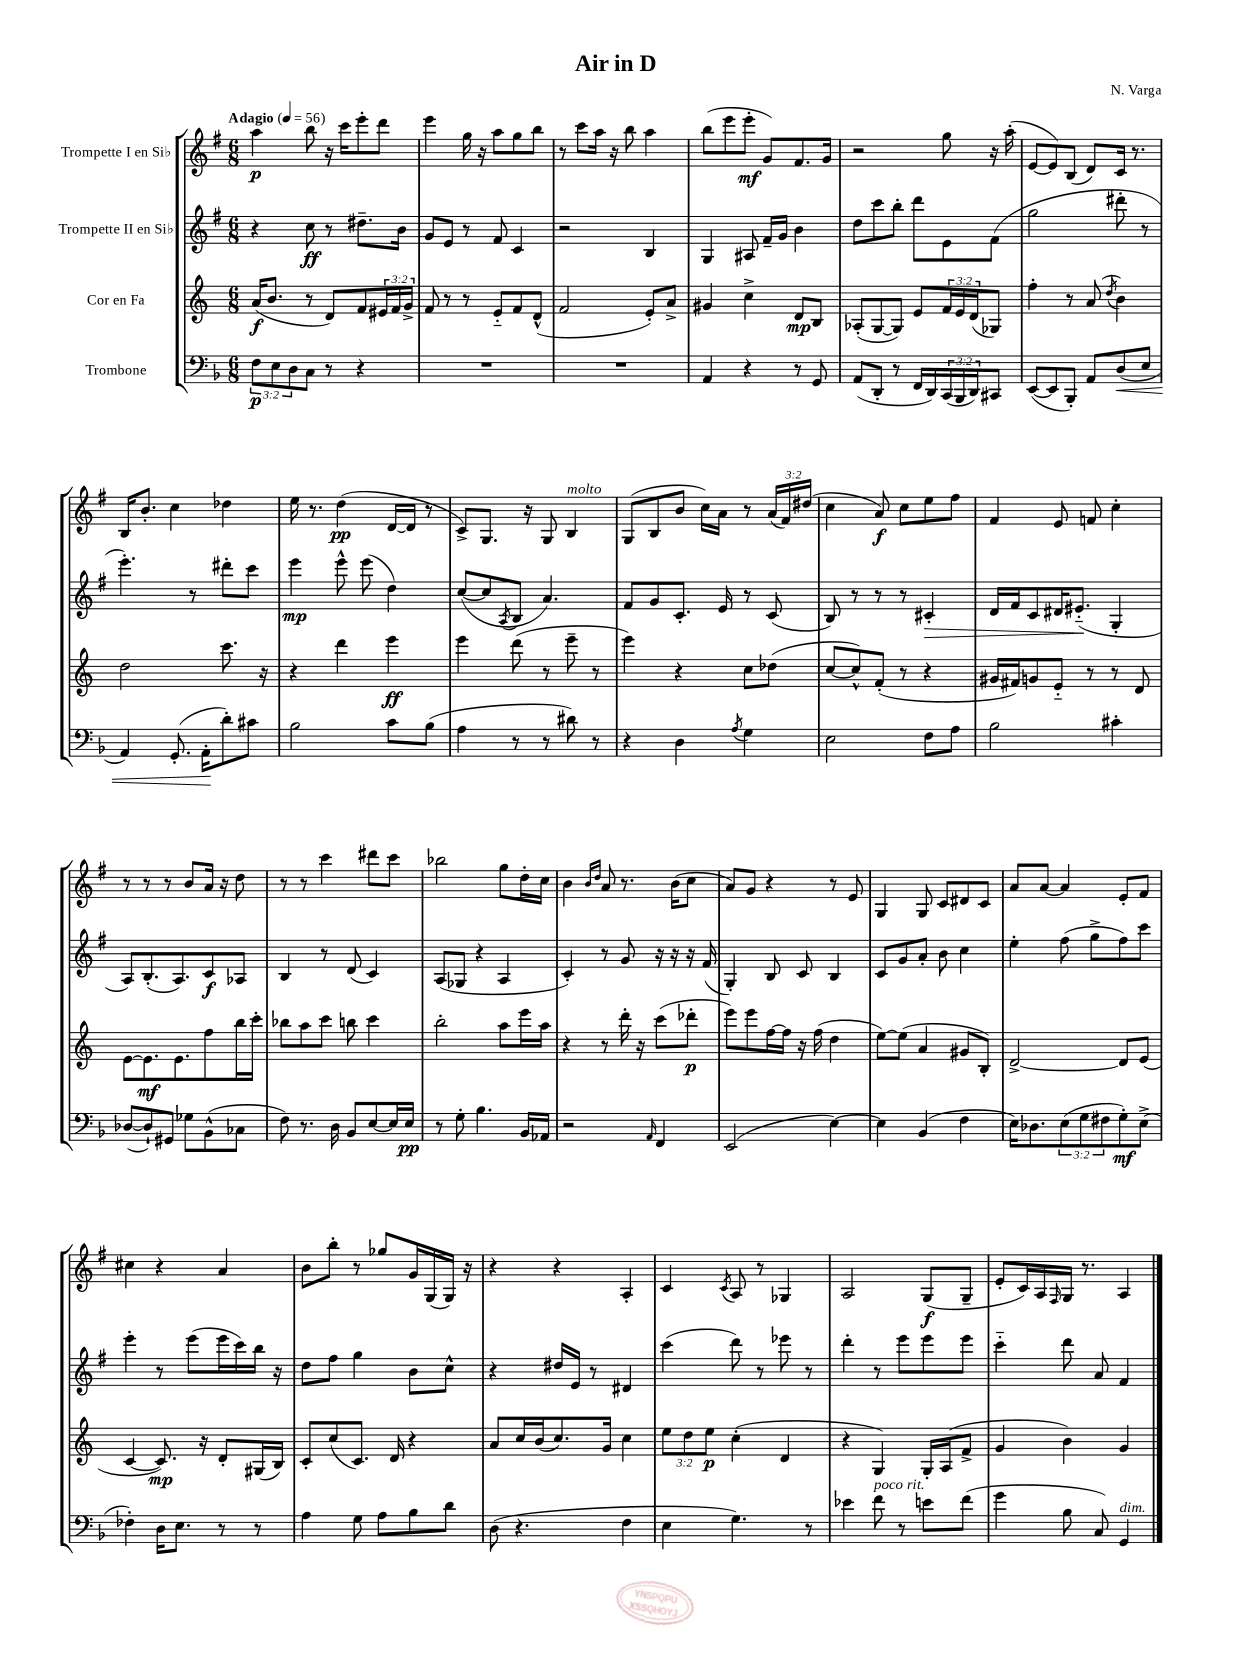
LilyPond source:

\header { title = "Air in D" composer = "N. Varga" }
<<
\new StaffGroup <<
\new Staff = "s0" \with { instrumentName = "Trompette I en Sib" } {
    \clef treble \key g \major \numericTimeSignature \time 6/8 \override Staff.TupletNumber.text = #tuplet-number::calc-fraction-text \tempo "Adagio" 4 = 56
    a''4\p b''8 r16 c'''16 e'''8-. d'''8 |
    e'''4 g''16 r16 a''8 g''8 b''8 |
    r8 c'''8 a''16 r16 b''8 a''4 |
    b''8( e'''8 e'''8-.\mf g'8) fis'8. g'16 |
    r2 g''8 r16 a''16-.( |
    e'8~ e'8) b8( d'8) c'16 r8. |
    b16 b'8.-. c''4 des''4 |
    e''16 r8. d''4\pp( d'16~ d'16 r8 |
    c'8->) g8. r16 g8 b4^\markup { \italic "molto" } |
    g8( b8 b'8 c''16) a'16 r8 \tuplet 3/2 { a'16( fis'16) dis''16( } |
    c''4 a'8\f) c''8 e''8 fis''8 |
    fis'4 e'8 f'8 c''4-. |
    r8 r8 r8 b'8 a'16 r16 d''8 |
    r8 r8 c'''4 dis'''8 c'''8 |
    bes''2 g''8 d''16-. c''16 |
    b'4 \grace { b'16 d''16 } a'8 r8. b'16( c''8 |
    a'8) g'8 r4 r8 e'8 |
    g4 g8 c'8 dis'8 c'8 |
    a'8 a'8~ a'4 e'8-. fis'8 |
    cis''4 r4 a'4 |
    b'8 b''8-. r8 ges''8 g'16 g16( g16) r16 |
    r4 r4 a4-. |
    c'4 \acciaccatura { c'8 } a8 r8 ges4 |
    a2 g8\f( g8-- |
    e'8-. c'16) a16 \grace { fis16 } g16 r8. a4 \bar "|." |
}
\new Staff = "s1" \with { instrumentName = "Trompette II en Sib" } {
    \clef treble \key g \major \numericTimeSignature \time 6/8
    r4 c''8\ff r8 dis''8.-- b'16 |
    g'8 e'8 r8 fis'8 c'4 |
    r2 b4 |
    g4 ais8 fis'16-- g'16 b'4 |
    d''8 c'''8 b''8-. d'''8 e'8 fis'8( |
    g''2 dis'''8-. r8 |
    e'''4.-.) r8 dis'''8-. c'''8 |
    e'''4\mp e'''8-^ e'''8( d''4) |
    c''8~( c''8 \acciaccatura { a8 } b8 a'4.) |
    fis'8 g'8 c'8.-. e'16 r8 c'8( |
    b8) r8 r8 r8 cis'4-.\> |
    d'16 fis'16 c'8 dis'16 eis'8.-_\!( g4-. |
    a8) b8.-.( a8.) c'8\f aes8 |
    b4 r8 d'8( c'4) |
    a8( ges8 r4 a4 |
    c'4-.) r8 g'8 r16 r16 r16 fis'16( |
    g4-.) b8 c'8 b4 |
    c'8 g'8 a'8-. b'8 c''4 |
    e''4-. fis''8( g''8-> fis''8) c'''8 |
    e'''4-. r8 e'''8( e'''16 c'''16) b''16 r16 |
    d''8 fis''8 g''4 b'8 c''8-^ |
    r4 dis''16 e'16 r8 dis'4 |
    c'''4( d'''8) r8 ees'''8 r8 |
    d'''4-. r8 e'''8 e'''8 e'''8 |
    c'''4-_ d'''8 a'8 fis'4 \bar "|." |
}
\new Staff = "s2" \with { instrumentName = "Cor en Fa" } {
    \clef treble \key c \major \numericTimeSignature \time 6/8 \override Staff.TupletNumber.text = #tuplet-number::calc-fraction-text
    a'16\f( b'8. r8 d'8) f'8 \tuplet 3/2 { eis'16 f'16 g'16-> } |
    f'8 r8 r8 e'8-_ f'8 d'8-^( |
    f'2 e'8-.) a'8-> |
    gis'4 c''4-> d'8\mp b8 |
    aes8-.( g8~ g8) e'8 \tuplet 3/2 { f'16 e'16 d'16( } ges8) |
    f''4-. r8 a'8( \acciaccatura { d''8 } b'4) |
    d''2 c'''8. r16 |
    r4 d'''4 e'''4\ff |
    e'''4 d'''8( r8 e'''8-- r8 |
    e'''4) r4 c''8 des''8( |
    c''8~ c''8-^) f'8-.( r8 r4 |
    gis'16 fis'16) g'8 e'8-_ r8 r8 d'8 |
    e'8~ e'8.\mf e'8. f''8 b''16 c'''16-. |
    bes''8 a''8 c'''8 b''8 c'''4 |
    b''2-. a''8 e'''16 a''16 |
    r4 r8 d'''16-. r16 c'''8( des'''8-.\p |
    e'''8) e'''8 f''16~ f''16 r16 f''16( d''4 |
    e''8~) e''8( a'4 gis'8 b8-.) |
    d'2~-> d'8 e'8( |
    c'4~ c'8.\mp) r16 d'8-. gis16( b16) |
    c'8-. c''8( c'8.) d'16 r4 |
    a'8 c''16 b'16( c''8.) g'16 c''4 |
    \tuplet 3/2 { e''8 d''8 e''8\p } c''4-.( d'4 |
    r4 g4) g16-. a16( f'8-> |
    g'4 b'4) g'4 \bar "|." |
}
\new Staff = "s3" \with { instrumentName = "Trombone" } {
    \clef bass \key f \major \numericTimeSignature \time 6/8 \override Staff.TupletNumber.text = #tuplet-number::calc-fraction-text
    \tuplet 3/2 { f8\p e8 d8 } c8 r8 r4 |
    R2. |
    R2. |
    a,4 r4 r8 g,8 |
    a,8( d,8-. r8 f,16 d,16) \tuplet 3/2 { c,16( bes,,16 d,16) } cis,8 |
    e,8~( e,8 bes,,8-.) a,8 d8\<( e8 |
    a,4) g,8.-.( a,16-.\! d'8-.) cis'8 |
    bes2 c'8 bes8( |
    a4 r8 r8 dis'8) r8 |
    r4 d4 \acciaccatura { a8 } g4 |
    e2 f8 a8 |
    bes2 cis'4-. |
    des8~( des8-!) gis,8 ges8 bes,8-^( ces8 |
    f8) r8. d16 bes,8 e8~ e16 e16\pp |
    r8 g8-. bes4. bes,16 aes,16 |
    r2 \grace { a,16 } f,4 |
    e,2( e4~) |
    e4 bes,4( f4 |
    e16) des8. \tuplet 3/2 { e8( g8 fis8 } g8-.\mf) e8->( |
    fes4-.) d16 e8. r8 r8 |
    a4 g8 a8 bes8 d'8 |
    d8( r4. f4 |
    e4 g4.) r8 |
    ees'4 f'8^\markup { \italic "poco rit." } r8 e'8 f'8( |
    g'4 bes8 c8) g,4^\markup { \italic "dim." } \bar "|." |
}
>>
>>
\layout { \context { \Score \remove "Bar_number_engraver" } }
